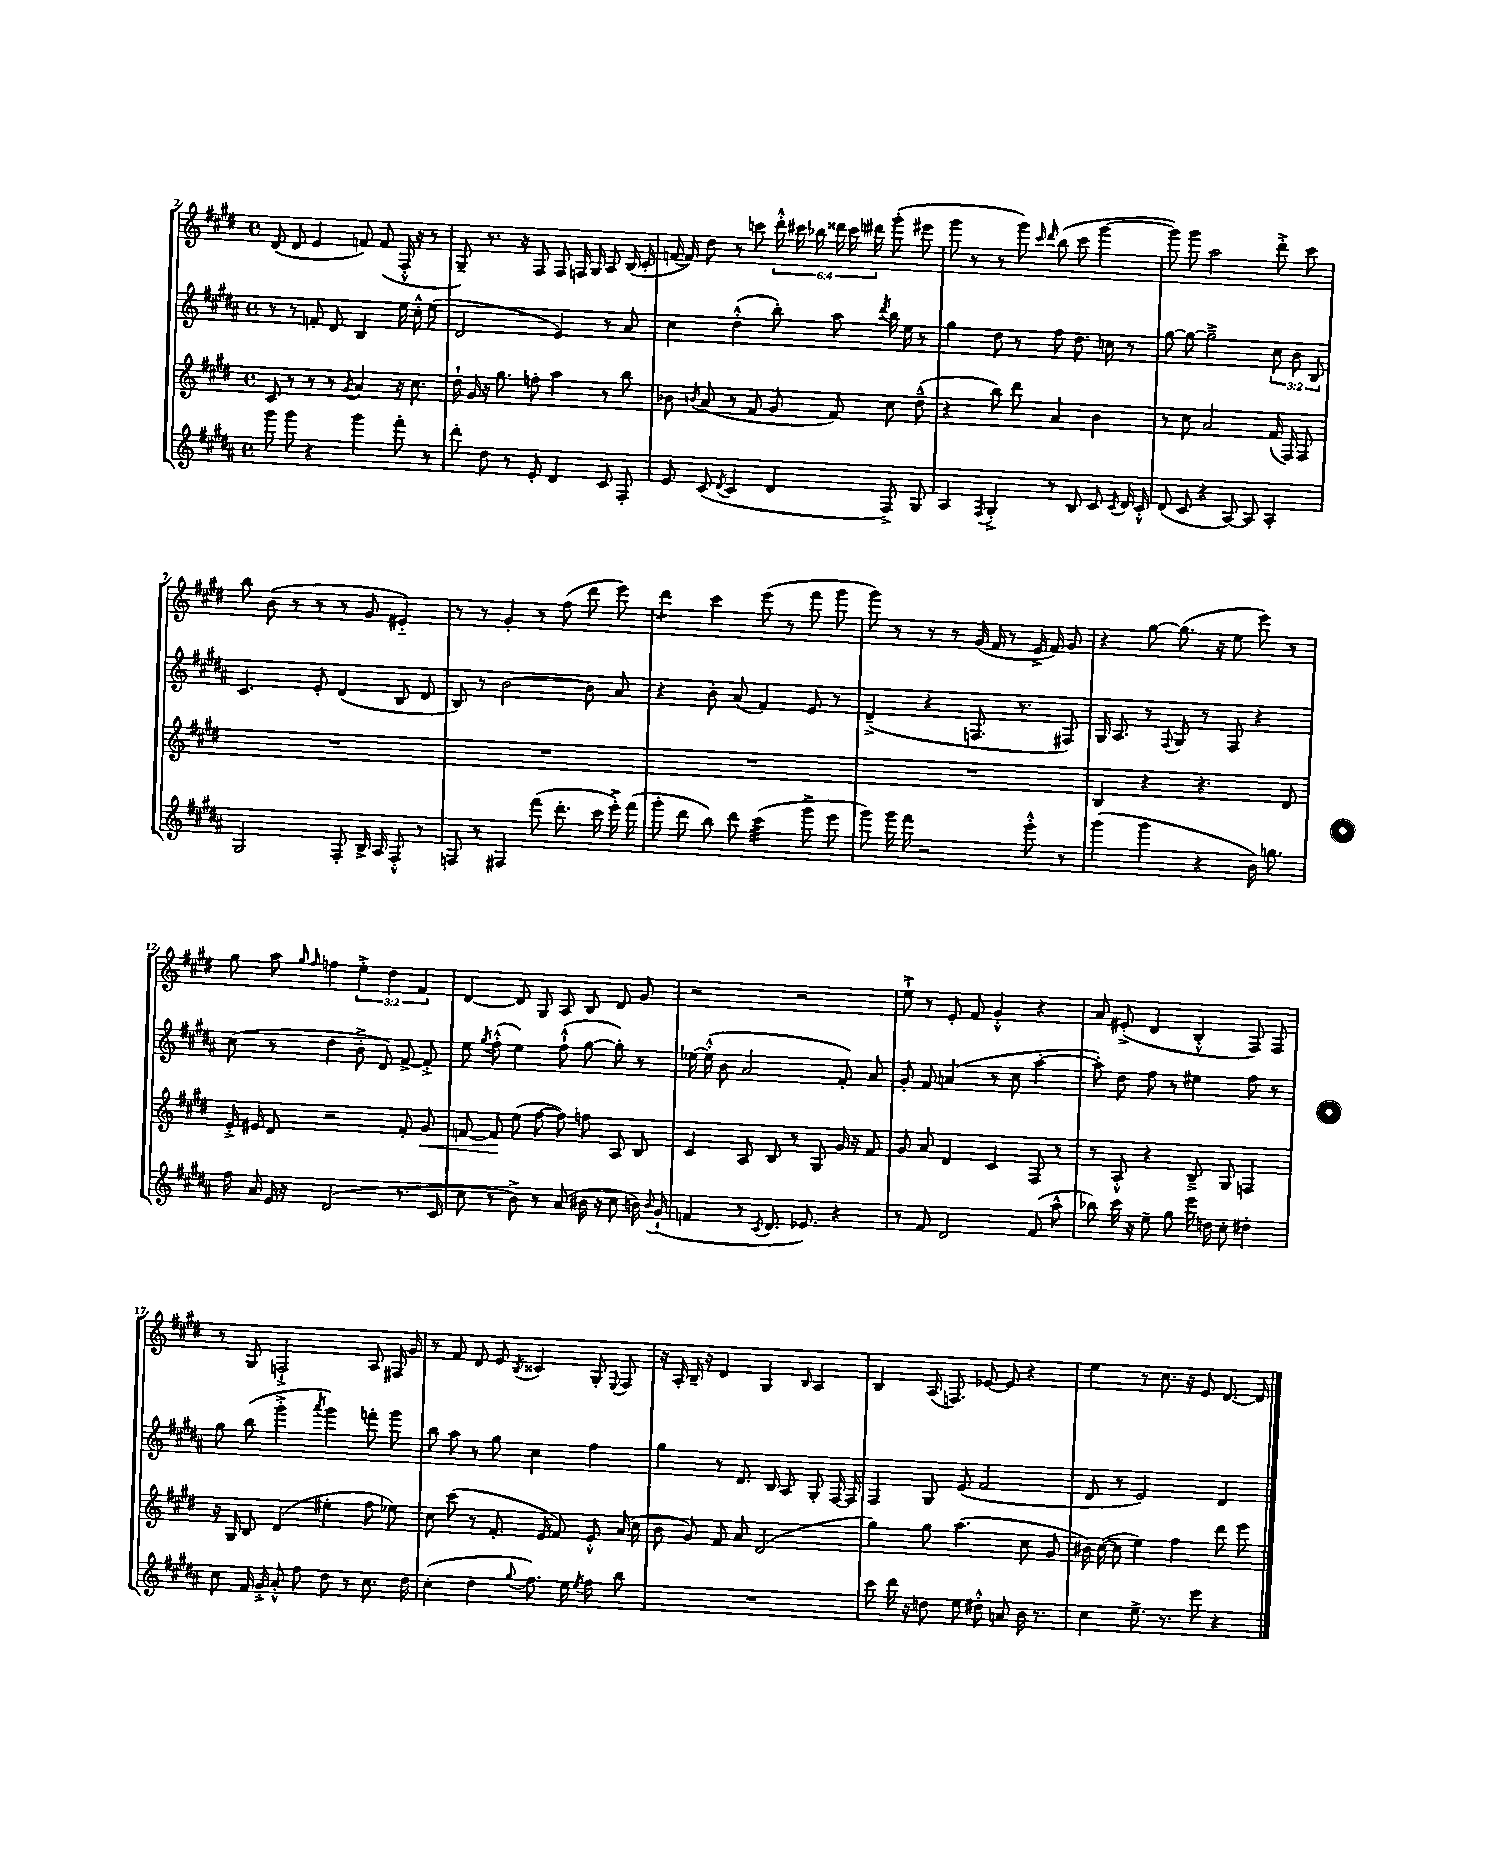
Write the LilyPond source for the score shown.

<<
\new StaffGroup <<
\new Staff = "s0" {
    \clef treble \key e \major \defaultTimeSignature \time 4/4 \override Staff.TupletNumber.text = #tuplet-number::calc-fraction-text
    \autoBeamOff dis'8( dis'8 e'4 f'8) f'8( fis16-.-^ r16 r8 |
    gis8--) r8. r16 fis8 fis8 f16 gis16 a8 b16( cis'16-. |
    f'16~ f'16) dis''8 r8 c'''8 \tuplet 6/4 { dis'''16-.-^ cis'''16 bes''16 disis'''16 cis'''16 dis'''16 } gis'''8-.( eis'''8 |
    gis'''8 r8 r8 gis'''8) \grace { cis'''16 dis'''16 } b''8( cis'''8 gis'''4~ |
    gis'''8) gis'''8 a''2 dis'''8-.-> cis'''8 |
    b''8 b'8( r8 r8 r8 gis'8 eis'4-_) |
    r8 r8 gis'4-. r8 fis''8( dis'''8 e'''8) |
    dis'''4:8 cis'''4 e'''8( r8 fis'''8 gis'''8 |
    gis'''8) r8 r8 r8 gis'16( fis'16 r8 e'16-> fis'16) gis'8 |
    r4 gis''8~ gis''8.( r16 e''8 e'''8) r8 |
    gis''8 a''8 \grace { gis''16 fis''16 } f''4 \tuplet 3/2 { e''4-.-> dis''4 fis'4 } |
    dis'4~ dis'8 gis8 a8 b8 dis'8 gis'8 |
    r2 r2 |
    e''8-!-> r8 e'8-. fis'8 gis'4-.-^ r4 |
    a'8 eis'8-.->( dis'4 b4-.-^ fis8) fis8 |
    r8 gis8 f2-!-> a8 fis16 gis'16 |
    r8 fis'8 dis'8 e'8 \acciaccatura { b8 } cisis'4 gis8-. \appoggiatura { e8 } fis8 |
    r16 a16-. b16-- r16 dis'4 gis4 \grace { b16 } a4 |
    b4 a16( f8.) ees'8~ ees'8 r4 |
    e''4 r8 cis''8. r16 e'8 dis'8.~ dis'16 \bar "|." |
}
\new Staff = "s1" {
    \clef treble \key b \major \defaultTimeSignature \time 4/4 \override Staff.TupletNumber.text = #tuplet-number::calc-fraction-text
    \autoBeamOff r8 r8 f'8-. dis'8 b4 e''16 cis''16-.-^ e''8( |
    dis'2 e'4) r8 ais'8 |
    cis''4 dis''4-.-^( b''8-.) ais''8 \acciaccatura { dis'''8 } b''16 e''16 r8 |
    gis''4 dis''8 r8 fis''8 dis''8. c''16 r8 |
    gis''8~ gis''8~ gis''2---> \tuplet 3/2 { cis''8 b'8 b8 } |
    cis'4. e'8-. dis'4( b8 dis'8 |
    b8) r8 b'2~ b'8 ais'8 |
    r4 b'8-. ais'8( fis'4) e'8 r8 |
    dis'4--->( r4 f8. r8. fis8) |
    gis16 ais8. r8 \appoggiatura { fis8 } gis8 r8 fis8 r4 |
    cis''8( r8 dis''4 b'8-.-> dis'8) fis'8~-> fis'8-.-> |
    e''8 \acciaccatura { gis''8 } fis''8-.-^( e''4) fis''8-!-^( gis''8~ gis''8-.) r8 |
    ees''16~ ees''16-.-^( b'8 ais'2 fis'8-.) ais'8 |
    gis'8-. fis'8 a'4( r8 cis''8 ais''4~-. |
    ais''8-.) dis''8 fis''8 r8 eis''4 fis''8 r8 |
    gis''8 b''8( gis'''4-.-> \acciaccatura { ais'''8 } gis'''4) f'''8-. gis'''8 |
    b''8 ais''8 r8 gis''8 cis''4 fis''4 |
    gis''4 r8 dis'8. b16 ais8 gis8-. fis16~ fis16 |
    fis4 gis8 e'8( fis'2 |
    dis'8 r8 e'2) dis'4 \bar "|." |
}
\new Staff = "s2" {
    \clef treble \key e \major \defaultTimeSignature \time 4/4
    \autoBeamOff cis'8 r8 r8 r8 \acciaccatura { gis'8 } a'4 r16 cis''8. |
    dis''16-! gis'16 r16 gis''8. f''8-. a''4 r8 b''8 |
    bes'8 \acciaccatura { b'8 } a'8( r8 fis'8 gis'8 fis'8) cis''8 dis''8---^( |
    r4 b''8) dis'''8 a'4 b'4 |
    r8 cis''8 a'2 fis'16( fis16) fis8 |
    R1 |
    R1 |
    R1 |
    R1 |
    b4 r4 r4. dis'8 |
    e'16-.-> eis'16 dis'8 r2 fis'8-. gis'8\< |
    f'8~ f'8\! e''8( fis''8~ fis''8) f''8 a8 b8 |
    cis'4 a8 b8 r8 gis8 gis'16 r16 fis'8 |
    gis'8 a'8 dis'4 cis'4 fis8 r8 |
    r8 a8-.-^ r4 b8---> gis8 f4 |
    r16 gis16 b8 dis'4( eis''4-. fis''8 ees''8) |
    cis''8 cis'''8( r8 fis'8.-. e'16 fis'8) e'8-.-^ a'16( cis''16 |
    b'8 gis'8) fis'8 a'8 dis'2( |
    gis''4) gis''8 a''4.( cis''8 gis'8 |
    bis'16) cis''16~( cis''8 e''4) fis''4 dis'''8 e'''8 \bar "|." |
}
\new Staff = "s3" {
    \clef treble \key b \major \defaultTimeSignature \time 4/4
    \autoBeamOff gis'''8 gis'''8 r4 gis'''4 fis'''8-. r8 |
    dis'''8-. dis''8 r8 e'8-. dis'4 cis'8 fis8-. |
    e'8 cis'8( \acciaccatura { dis'8 } cis'4 dis'4 fis8->) gis8 |
    ais4 \acciaccatura { fis8 } gis4-.-> r8 b8 cis'8 \acciaccatura { cis'8 } dis'16 cis'16-.-^ |
    dis'8( cis'8 r4 ais8~) ais8 ais4-. |
    gis2 fis8-. b16-> ais16 fis8-.-^ r8 |
    f8 r8 fis4 fis'''8( dis'''8.-. cis'''16 e'''16-.->) fis'''16( |
    gis'''8-. dis'''8 b''8) dis'''8 cis'''4:32( gis'''8-> e'''8 |
    gis'''8) gis'''16 fis'''16 r2 e'''8-.-^ r8 |
    gis'''4( gis'''4 r4 b'16) g''8. |
    fis''16 ais'16 e'16 r16 dis'2( r8. cis'16 |
    cis''8 r8 b'8->) r8 ais'8( bis'16 r16 cis''8 b'16) \appoggiatura { b'8 } gis'16-!( |
    f'4 r8 \acciaccatura { cis'8 } dis'8. ees'8.) r4 |
    r8 fis'8 dis'2 fis'8( ais''8-^ |
    bes''8) cis'''16 r16 e''8-- gis''8 e'''16 d''16 cis''8-. dis''4-. |
    cis''8 fis'16 gis'16-.-> ais'8-.-^ fis''8 dis''8 r8 cis''8. dis''16 |
    cis''4-.( dis''4 \appoggiatura { gis''8 } fis''8.) e''16 \acciaccatura { e''8 } fis''8 b''8 |
    R1 |
    cis'''8 dis'''16 r16 d''8 e''8 dis''8-.-^ a'8 b'16 r8. |
    cis''4 e''8.-> r8. e'''8 r4 \bar "|." |
}
>>
>>
\layout { \context { \Score currentBarNumber = #2 } }
